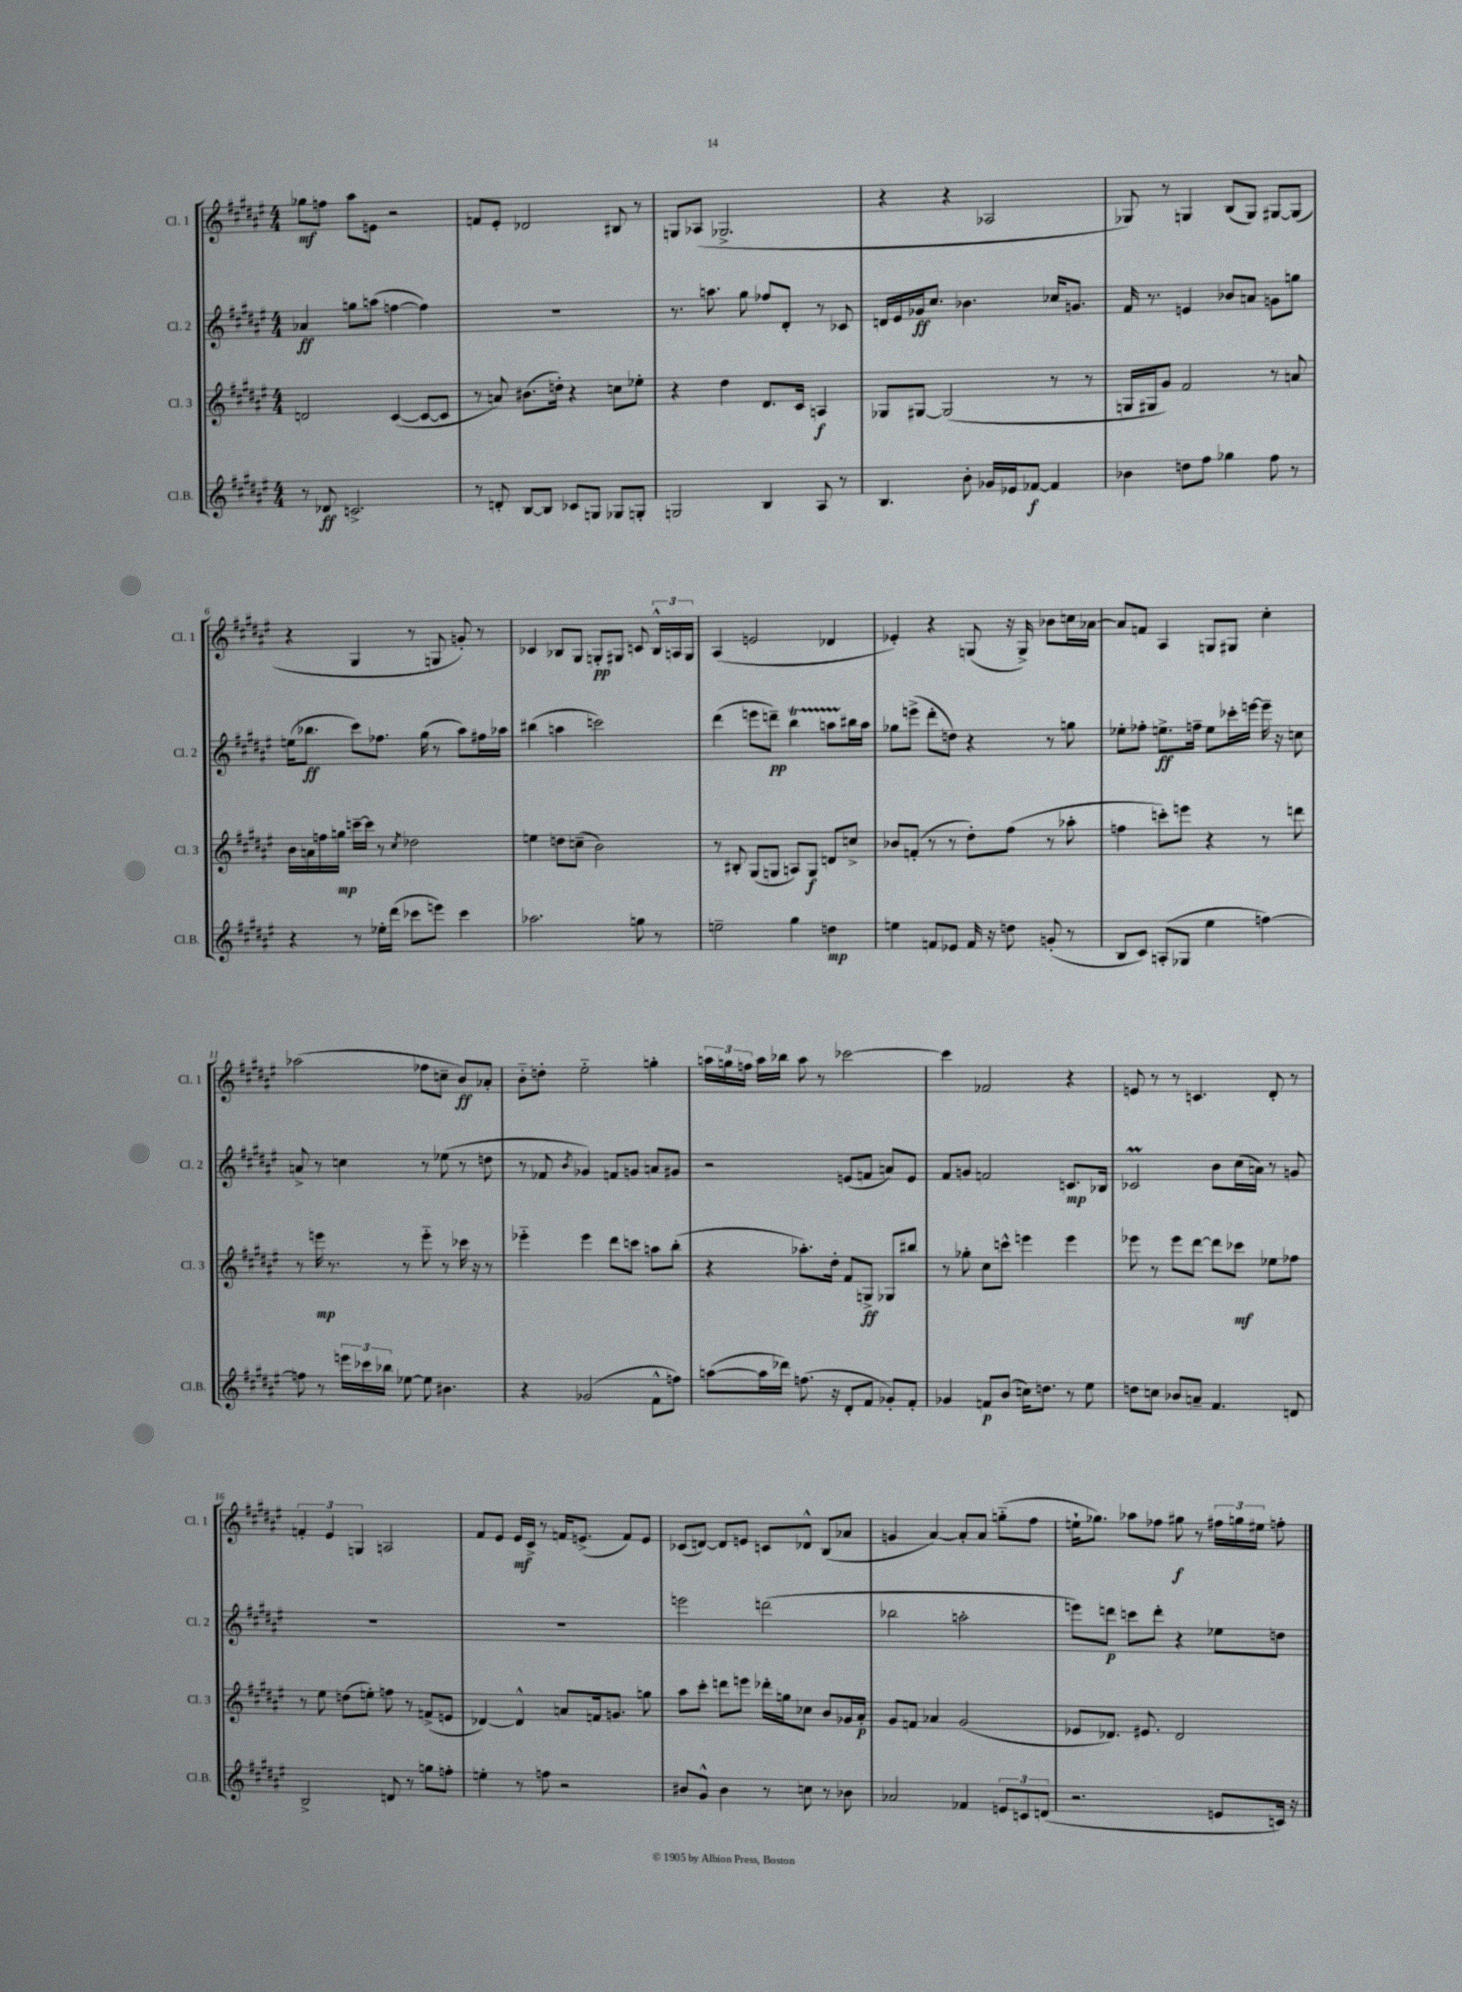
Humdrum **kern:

**kern	**kern	**kern	**kern
*staff4	*staff3	*staff2	*staff1
*clefG2	*clefG2	*clefG2	*clefG2
*k[f#c#g#d#a#e#]	*k[f#c#g#d#a#e#]	*k[f#c#g#d#a#e#]	*k[f#c#g#d#a#e#]
*M4/4	*M4/4	*M4/4	*M4/4
8r	2d/	4a-/	8gg-\L
8d-/	.	.	8ff\J
2.c^/	.	8gg\L	8aa#\L
.	.	(8aa\J	8e\J
.	([4c#/	[4ff\	2r
.	8c#/_L	4ff\])	.
.	8c#/]J	.	.
=	=	=	=
8r	8r	1r	8f/L
8d'/	8a/)	.	8e#'/J
[8B/L	(8.b#\L	.	2d-/
8B/]J	.	.	.
.	16dd'\Jk)	.	.
8c-/L	4r	.	.
8G/J	.	.	.
8G-/L	8cc\L	.	8B#/
8G'/J	8ee-'\J	.	8r
=	=	=	=
2G/	4r	8.r	8G/L
.	.	.	(8A-/J
.	.	8.aa\	.
.	4dd#\	.	2.G-^/
.	.	8gg#\	.
4B/	8.d#/L	8ff-/L	.
.	.	8d#'/J	.
.	16c#/Jk	.	.
8A#/	4A/	8r	.
8r	.	8c-/	.
=	=	=	=
4.B/	8G-/L	16d/LL	4r
.	.	16e#/	.
.	[8G#/J	16g-/J	.
.	.	8.cc#/J	.
.	(2G#/]	.	4r
8b'\	.	4.b-\	.
16g-/LL	.	.	2A-/
16e-/J	.	.	.
[8f-/J	.	.	.
4f-/]	8r	16cc-/LK	.
.	.	8.g/J	.
.	8r	.	.
=	=	=	=
4b-\	16G/LL	16f#/	8G-/)
.	16G#/J	8.r	.
.	8g#/J)	.	8r
8dd\L	2f#/	4e/	4G/
8ff#\J	.	.	.
4gg-\	.	8b-/L	(8B/L
.	.	8a/J	8G/J)
8ff#\	8r	8g\L	[8G#/L
8r	8a/	8gg\J	(8G#/]J
=	=	=	=
4r	16b\LL	(16ee\LK	4r
.	16a\	8.bb-\J	.
.	16ff\	.	.
.	16gg\JJ	.	.
8r	[16ccc~\LL	8ccc#\L)	4G#/
.	16ccc\]JJ	.	.
16ee-'\LL	8r	8.ff-\J	.
(16ddd#\JJ	.	.	.
.	8qcc#/	.	.
8ccc-\L	2dd-\	.	8r
.	.	(16gg#\	.
8eee\J)	.	8r	8G/
4ccc-\	.	8aa#\L)	8g'/)
.	.	16ff#\L	8r
.	.	16aa-\JJ	.
=	=	=	=
2.aa-\	4ee\	(4bb#\	4c-/
.	8dd\L	4aa\	8B-/L
.	(8cc~\J	.	8G#/J
.	2b\)	2ccc\)	8G'/L
.	.	.	8G#/J
8gg\	.	.	8c/
8r	.	.	24B-^^/LL
.	.	.	24A/
.	.	.	24G#/JJ
=	=	=	=
2ee~\	8r	(4ddd#\	(4A#/
.	8B#'/	.	.
.	(8G#/L	8eee\L	2e/
.	8G/J	8ddd~\J)	.
4gg#\	8A/L)	4bb\	.
.	8G/J	.	.
4dd\	8d/L	8aa\L	4d-/
.	8cc^/J	16bb#\L	.
.	.	16aa\JJ	.
=	=	=	=
4ee\	8b-/L	8gg-\L	4e-'/)
.	(8f'/J	(8eee^\J	.
8f/L	8r	8ddd#'\L	4r
8e-/J	8r	8dd\J)	.
16f/	8dd#'\L)	4r	(8G/
16r	.	.	.
8dd\	(8ff#\J	.	16r
.	.	.	16G^/)
(8g'/	8r	8r	8b-\L
8r	8aa-'\	8gg\	16cc\L
.	.	.	[16a-\JJ
=	=	=	=
8B/L	4ff\	8ee-'\L	8a-/]L
8c#/J)	.	8ff-'\J	8f/J
(8A'/L	8ccc'\L)	8.ee^\L	4A#/
8G-/J	8eee\J	.	.
.	.	16ff~\Jk	.
4ee#\	4r	8ee\L	8G/L
.	.	16ccc-'\L	8G#/J
.	.	[16eee\JJ	.
[4ff\)	8r	16eee~\]	4cc#'\
.	.	16r	.
.	8ddd\	8cc\	.
=	=	=	=
8ff\]	8r	8a^/	(2aa-\
8r	16eee\	8r	.
.	8.r	.	.
24eee\LL	.	4cc\	.
24ccc-\	.	.	.
24bb-\JJ	.	.	.
[8ee-\	8r	.	.
8ee-\]	8eee'~\	8r	8ff-\L
4.b#\	8r	(8ee-\	8cc~\J
.	16ccc-\	8r	8b/L)
.	16r	.	.
.	8r	8dd\	8a-'/J
=	=	=	=
4r	4eee-'~\	8r	8b'~\L
.	.	8f-/	8dd'\J
.	.	8qb/	.
(2g-/	4eee-\	4g-/)	2ee#'~\
.	8ddd#\L	8f/L	.
.	8ccc\J	8g/J	.
8f#^^\L	8aa\L	8a/L	4gg'\
8ff\J)	(8bb'\J	8g#/J	.
=	=	=	=
([8aa\L	4r	2r	24aa\LL
.	.	.	24gg\
.	.	.	24ff\JJ
16aa\]L	.	.	16aa\LL
16ddd-\JJ)	.	.	16bb-\JJ
(8.ff\	8.aa-'\L)	.	8aa\
.	.	.	8r
16r	16dd#'\Jk	.	.
8d#'/L	8f#/L	(8e/L	[2ccc-\
8f#/J	8G^/J	8f/J	.
8g-'/L)	8G-/L	8a/L)	.
8f#'/J	8bb#/J	8e/J	.
=	=	=	=
4g-/	8r	8f#/L	4ccc-\]
.	8gg-'\	8g/J	.
8f/L	8cc#\L	2f/	2f-/
(8b/J	8ccc^^\J	.	.
16cc\LK)	4eee\	.	.
8.dd\J	.	.	.
8r	4eee\	8.c/L	4r
8ee#\	.	.	.
.	.	16B-/Jk	.
=	=	=	=
8dd\L	8eee-\	2c-/	8e/
8cc\J	8r	.	8r
8b-/L	8eee-\L	.	8r
8a~/J	[8ddd#\J	.	4.c/
4.f#/	8ddd#\]L	8b\L	.
.	8ccc-\J	(16cc#\L	.
.	.	16a\JJ)	.
.	8ee-\L	8r	8d#'/
8d/	8ff-\J	8g/	8r
=	=	=	=
2B^/	8r	1r	6f'/
.	8ee#\	.	.
.	.	.	6e#/
.	(8dd\L	.	.
.	.	.	6G/
.	8ee'\J)	.	.
8d/	8ff\	.	2A/
8r	8r	.	.
8gg\L	(8f^/L	.	.
8ff'\J	8e/J	.	.
=	=	=	=
4ee'\	[4d-/)	1r	8f#/L
.	.	.	8e#/J
8r	4d-^^/]	.	16e#/LL
.	.	.	16c#^/JJ
8ff\	.	.	8r
2r	8a/L	.	16f/LK
.	.	.	(8.e^/J
.	16f/k	.	.
.	8.g/J	.	.
.	.	.	8f/L)
.	8gg\	.	8e/J
=	=	=	=
8b#/L	8aa#\L	2eee\	(8c-/L
8g#^^/J	8ccc#'\J	.	[8d/J)
4b#\	8ddd\L	.	8d/]L
.	8eee\J	.	8e/J
8r	16ddd-'\LL	(2ddd\	8c/L
.	16gg\J	.	.
8cc\	8cc-\J	.	8d-^^/J
8r	8b/L	.	(8B/L
8b-\	16g-/L	.	8a-/J
.	16a#'/JJ	.	.
=	=	=	=
2a-/	8g#/L	2bb-\	4g/
.	8f/J	.	.
.	4a-/	.	[4a#/)
4f-/	(2g#/	2aa'\	8a#'/]L
.	.	.	8a#/J
12e/L	.	.	(8gg'~\L
12c/	.	.	.
.	.	.	8ff#\J
(12d/J	.	.	.
=	=	=	=
2.r	8e-/L	8eee\L)	16ee`\LK
.	.	.	8.gg-\J)
.	8.d-/J)	8ddd\J	.
.	.	8ccc\L	8aa-\L
.	8.e#/	.	.
.	.	8ddd'\J	8ff-\J
.	2d-/	4r	8gg#\
.	.	.	8r
8e/L	.	8ee-\L	24ff#\LL
.	.	.	24gg\
.	.	.	24ee#\JJ
16c/Jk)	.	8dd\J	8ff'\
16r	.	.	.
==	==	==	==
*-	*-	*-	*-
